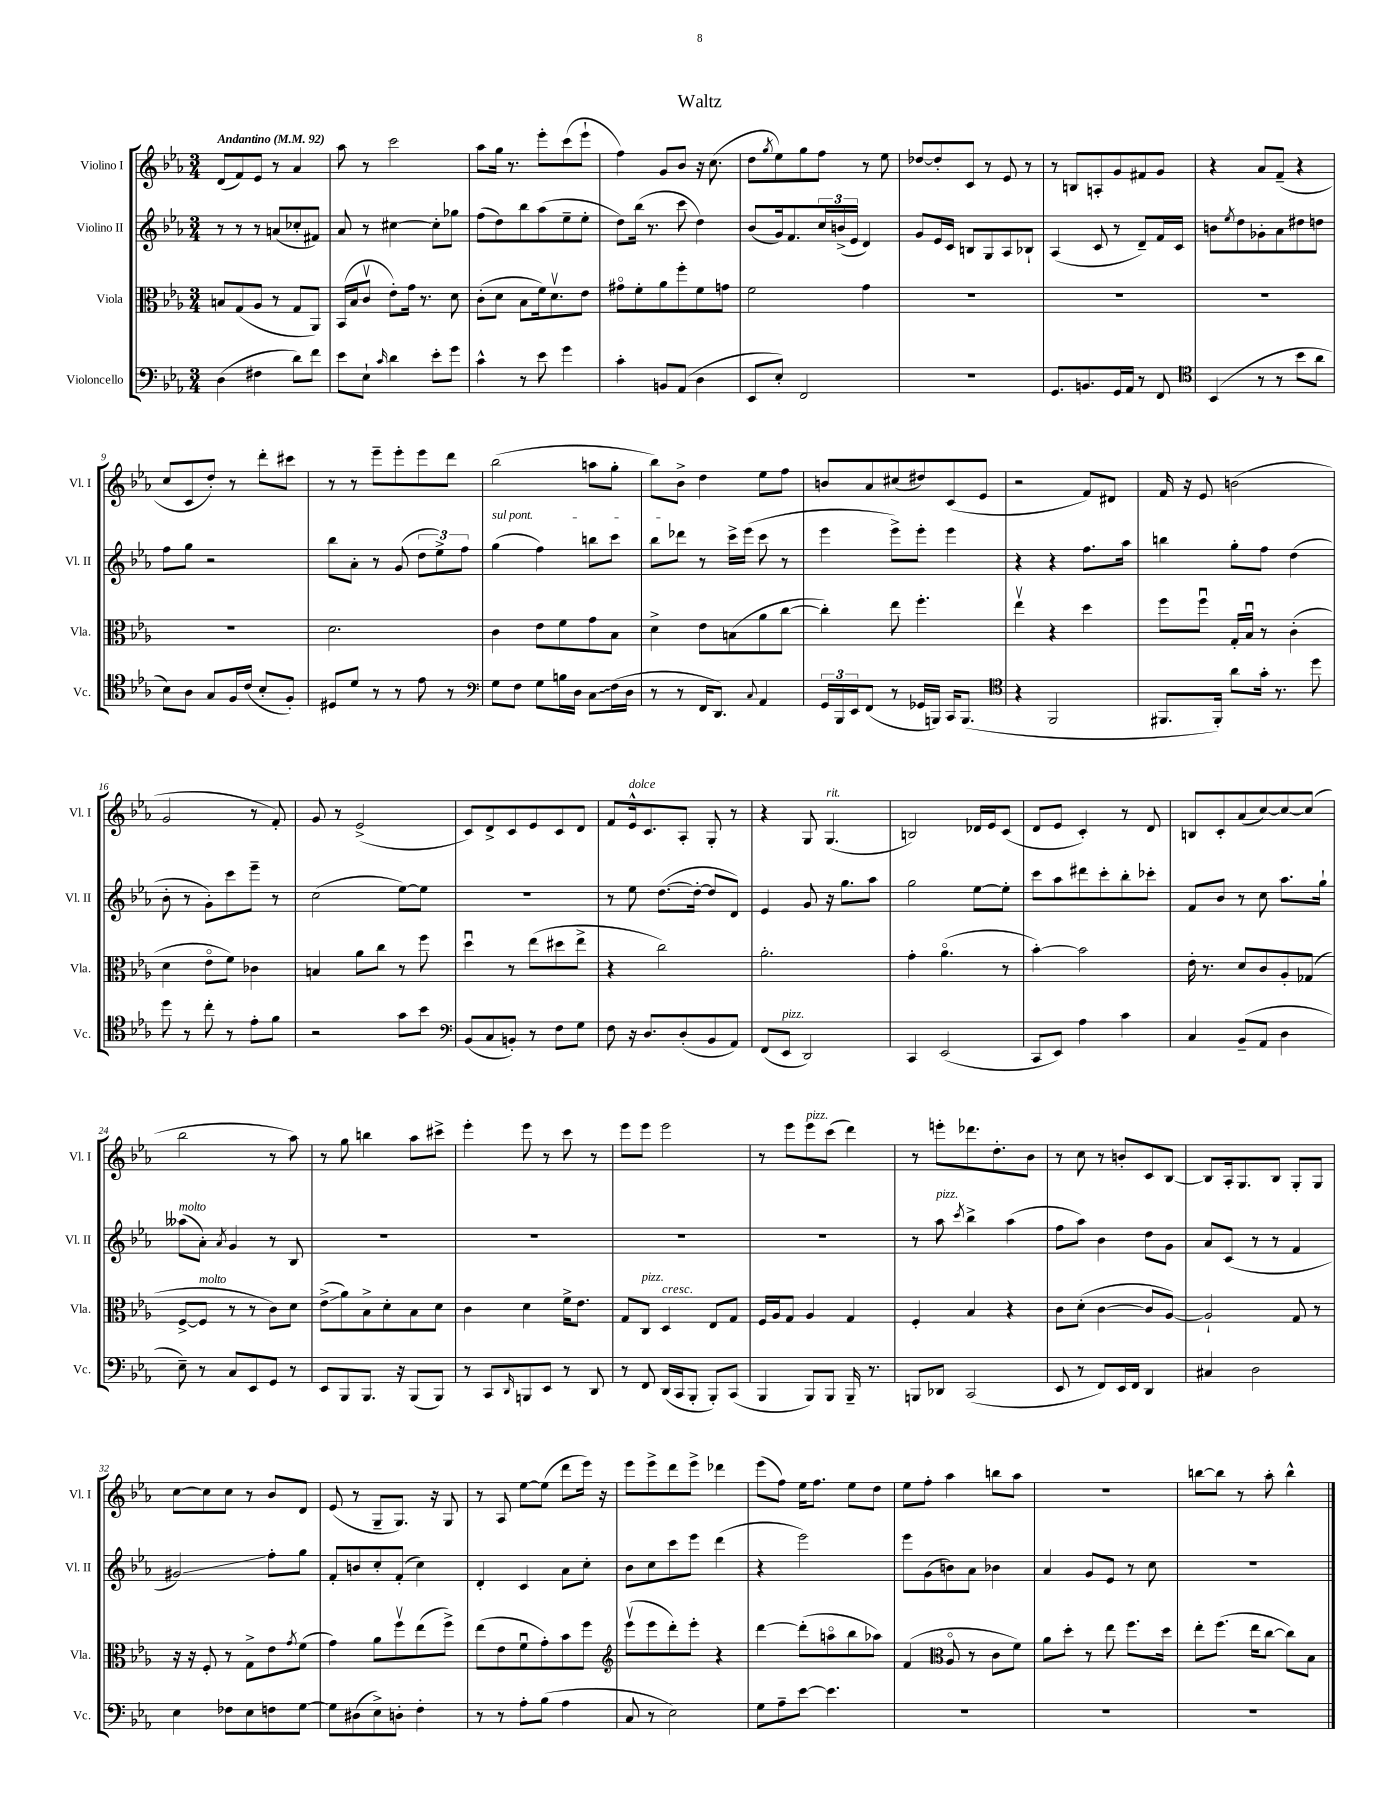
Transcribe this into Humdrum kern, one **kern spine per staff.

**kern	**kern	**kern	**kern
*staff4	*staff3	*staff2	*staff1
*clefF4	*clefC3	*clefG2	*clefG2
*k[b-e-a-]	*k[b-e-a-]	*k[b-e-a-]	*k[b-e-a-]
*M3/4	*M3/4	*M3/4	*M3/4
*MM92	*MM92	*MM92	*MM92
(4D	8B	8r	(8d
.	(8G	8r	8f)
4F#	8A-	8r	8e-
.	8r	(8a	8r
8d)	8G	8cc-'	4a-
8f	8AA-)	8f#)	.
=	=	=	=
8e-	(16BB-	8a-	8aa-
.	16B-	.	.
8E-`	8cv	8r	8r
16qqc	.	.	.
4d	8e-')	[4cc#	2ccc
.	16g	.	.
.	8.r	.	.
8e-'	.	8cc#']	.
8g	8d	8gg-	.
=	=	=	=
4c^^	(8c'	(8ff	8aa-
.	8d	8dd)	16gg
.	.	.	8.r
8r	8B-	8bb-	.
8e-	16f)	(8aa-	8eee-'
.	8.dv	.	.
4g	.	8ee-~	(8ccc
.	8e-	8ee-'	8eee-`
=	=	=	=
4c'	8g#o	8dd)	4ff)
.	8f'	(16bb-	.
.	.	8.r	.
8BB	8a-	.	8g
(8AA-	8ff'	8ccc	8b-
4D	8f	4dd)	16r
.	.	.	(8.cc
.	8g	.	.
=	=	=	=
8EE-	2f	(8b-	8dd
.	.	.	8qgg
8E-')	.	16g)	8ee-)
.	.	8.f	.
2FF	.	.	8gg
.	.	24cc	8ff
.	.	(24b^	.
.	.	24e-	.
.	4g	4d)	8r
.	.	.	8ee-
=	=	=	=
2.r	2.r	8g	[8dd-
.	.	16e-	8dd-']
.	.	16c	.
.	.	8B	8c
.	.	8G	8r
.	.	8A-	8e-
.	.	8B-`	8r
=	=	=	=
8.GG	2.r	(4A-	8r
.	.	.	8B
8.BB	.	.	.
.	.	8c	8A'
16GG	.	8r	8g
16AA-	.	.	.
8r	.	8d~)	8f#
8FF	.	16f	8g
.	.	16c	.
=	=	=	=
*clefC4	*	*	*
(4BB-	2.r	8b	4r
.	.	8qee-	.
.	.	8dd	.
8r	.	8g-'	8a-
8r	.	8a-	(8f~
8b-	.	8dd#	4r
8a-	.	8dd	.
=	=	=	=
8B-)	2.r	8ff	8cc
8A-	.	8gg	8c
8G	.	2r	8dd')
16F	.	.	8r
(16c	.	.	.
8B-'	.	.	8ddd'
8F')	.	.	8ccc#
=	=	=	=
8D#	2.d	8bb-	8r
8d	.	8a-'	8r
8r	.	8r	8eee-~
8r	.	(8g	8eee-'
8e-	.	12dd	8eee-
.	.	12ee-^)	.
8r	.	.	8ddd
.	.	12ff	.
=	=	=	=
*clefF4	*	*	*
8G	4c	(4gg	(2bb-
8F	.	.	.
8G	8e-	4ff)	.
16B	8f	.	.
16D	.	.	.
8C	8g	8bb	8aa
(16F	8B-	8ccc	8gg'
16D	.	.	.
=	=	=	=
8r	4d^	8bb-	8bb-)
8r	.	8ddd-	8b-^
16FF	8e-	8r	4dd
8.DD)	.	.	.
.	(8B	16ccc^	.
.	.	(16eee-	.
8qqC	.	.	.
4AA-	8a-	8ccc	8ee-
.	[8cc	8r	8ff
=	=	=	=
24GG	4cc'])	4eee-	8b
24BBB-	.	.	.
24EE-	.	.	.
(8FF	.	.	8a-
8r	8ee-	8eee-^)	(8cc#
16GG-	4.ff'	8eee-'	8dd#)
16BBB)	.	.	.
16CC	.	4eee-	(8c
(8.BBB	.	.	.
.	.	.	8e-
=	=	=	=
*clefC4	*	*	*
4r	4ee-v	4r	2r
2FF	4r	4r	.
.	4dd	8.ff	8f)
.	.	.	8d#
.	.	16aa-	.
=	=	=	=
8.FF#	8ff	4bb	16f
.	.	.	16r
.	8ffu	.	8e-
16FF#')	.	.	.
8a-	16G'	8gg'	(2b
.	16B-u	.	.
16g'	8r	8ff	.
8.r	.	.	.
.	(4c'	(4dd	.
8dd	.	.	.
=	=	=	=
8dd	4d	8b-'	2g
8r	.	8r	.
8cc'	8e-o	8g')	.
8r	8f)	8ccc	.
8e-'	4c-	8eee-~	8r
8f	.	8r	8f')
=	=	=	=
2r	4B	(2cc	8g
.	.	.	8r
.	8a-	.	(2e-^
.	8cc	.	.
8g	8r	[8ee-)	.
8b-	8ff	8ee-]	.
=	=	=	=
*clefF4	*	*	*
(8BB-	4ddu	2.r	8c)
8C	.	.	8d^
8BB')	8r	.	8c
8r	(8ee-	.	8e-
8F	8dd#	.	8c
8G	8ee-^	.	8d
=	=	=	=
8F	4r	8r	8f
16r	.	8ee-	16e-^^
8.D	.	.	8.c
.	2cc)	([8.dd	.
(8D'	.	.	8A-'
.	.	16dd'_	.
8BB-	.	8dd]	8G'
8AA-)	.	8d)	8r
=	=	=	=
(8FF	2.a-'	4e-	4r
8EE-	.	.	.
2DD)	.	8g	8G
.	.	16r	(4.G
.	.	8.gg	.
.	.	8aa-	.
=	=	=	=
4CC	4g'	2gg	2B)
(2EE-	(4.a-o	.	.
.	.	[8ee-	16d-
.	.	.	16e-
.	8r	8ee-']	(8c
=	=	=	=
8CC	[4b-')	8ccc	8d
8EE-)	.	8aa-	8e-
4A-	2b-]	8ddd#	4c')
.	.	8ccc'	.
4c	.	8bb-'	8r
.	.	8ccc-'	8d
=	=	=	=
4C	16e-'	8f	8B
.	8.r	.	.
.	.	8b-	8c'
(8BB-~	8d	8r	(8a-
8AA-	8c	8cc	[8cc)
4D	8A-'	8.aa-	8cc_
.	(8G-	.	(8cc]
.	.	16gg`	.
=	=	=	=
8E-~)	[8F^	(8aa--	2bb-
8r	8F]	8a-')	.
.	.	8qa-	.
8C	8r	4g	.
8EE-	8r	.	.
8GG	8c)	8r	8r
8r	8d	8B-	8aa-)
=	=	=	=
8EE-	(8e-^	2.r	8r
8BBB-	8a-)	.	8gg
8.BBB-	8B-^	.	4bb
.	8d'	.	.
16r	.	.	.
(8BBB-	8B-	.	8aa-
8BBB-)	8d	.	8ccc#^
=	=	=	=
8r	4c	2.r	4eee-'
8CC	.	.	.
16qqDD	.	.	.
8BBB	4d	.	8eee-
8EE-	.	.	8r
8r	16f^	.	8ccc
.	8.e-	.	.
8DD	.	.	8r
=	=	=	=
8r	8G	2.r	8eee-
8FF	8C	.	8eee-
(16DD	4D	.	2eee-
16CC	.	.	.
8BBB-'	.	.	.
8BBB-')	8E-	.	.
(8CC	8G	.	.
=	=	=	=
4BBB-	16F	2.r	8r
.	16A-	.	.
.	8G	.	8eee-
8BBB-)	4A-	.	8eee-
8BBB-	.	.	(8ccc
16BBB-~	4G	.	4ddd)
8.r	.	.	.
=	=	=	=
8BBB	4F'	8r	8r
8DD-	.	8aa-	8eee'
.	.	8qccc	.
(2CC	4B-	4bb-^	8.ddd-
.	.	.	8.dd'
.	4r	(4aa-	.
.	.	.	8b-
=	=	=	=
8EE-	8c	8ff	8r
8r	(8d'	8aa-)	8cc
8FF)	[4c	4b-	8r
16EE-	.	.	8b'
16FF	.	.	.
4DD	8c]	8dd	8c
.	[8A-)	8g	[8B-
=	=	=	=
4C#	2A-`]	8a-	8B-]
.	.	(8c	16A-'
.	.	.	8.G
2D	.	8r	.
.	.	8r	8B-
.	8G	4f	8G'
.	8r	.	8G
=	=	=	=
4E-	16r	2g#)	[8cc
.	16r	.	.
.	8F'	.	8cc]
8F-	8r	.	8cc
8E-	8G^	.	8r
8F	8e-	8ff'	8b-
.	8qg	.	.
[8G	(8f	8gg	8d
=	=	=	=
8G]	4g)	8f'	(8e-
(8D#	.	8b	8r
8E-^)	8a-	8cc'	8G~
8D'	8ffv	(8f'	8.G)
4F'	(8ee-	4cc)	.
.	.	.	16r
.	8ff^)	.	8G
=	=	=	=
8r	(8ee-	4d'	8r
8r	8e-	.	8A-
8A-'	8fu	4c	[8ee-
(8B-	8g')	.	(8ee-]
4A-	8b-	8a-	8ddd
.	8ff	8cc'	16eee-)
.	.	.	16r
=	=	=	=
*	*clefG2	*	*
8C	(8eee-v	8b-	8eee-
8r	8eee-	8cc	8eee-^
2E-)	8ddd')	8ccc	8ddd
.	8eee-'	8eee-	8eee-^
.	4r	(4ddd	4ddd-
=	=	=	=
8G	[4ddd	4r	(8eee-
8A-~	.	.	8ff)
[8e-	(8ddd']	2eee-)	16ee-
.	.	.	8.ff
4.e-]	8aao	.	.
.	8bb-	.	8ee-
.	8aa-)	.	8dd
=	=	=	=
2.r	(4f	8eee-	8ee-
.	.	(8g	8ff'
*	*clefC3	*	*
.	8A-o	8b)	4aa-
.	8r	8a-	.
.	8c	4b-	8bb
.	8f)	.	8aa-
=	=	=	=
2.r	8a-	4a-	2.r
.	8dd'	.	.
.	8r	8g	.
.	8ee-	8e-	.
.	8.ff	8r	.
.	.	8cc	.
.	16dd	.	.
=	=	=	=
2.r	8ee-'	2.r	[8bb
.	(8.ff	.	8bb]
.	.	.	8r
.	16ee-	.	.
.	[8cc	.	8aa-'
.	8cc])	.	4bb^^
.	8B-	.	.
==	==	==	==
*-	*-	*-	*-
